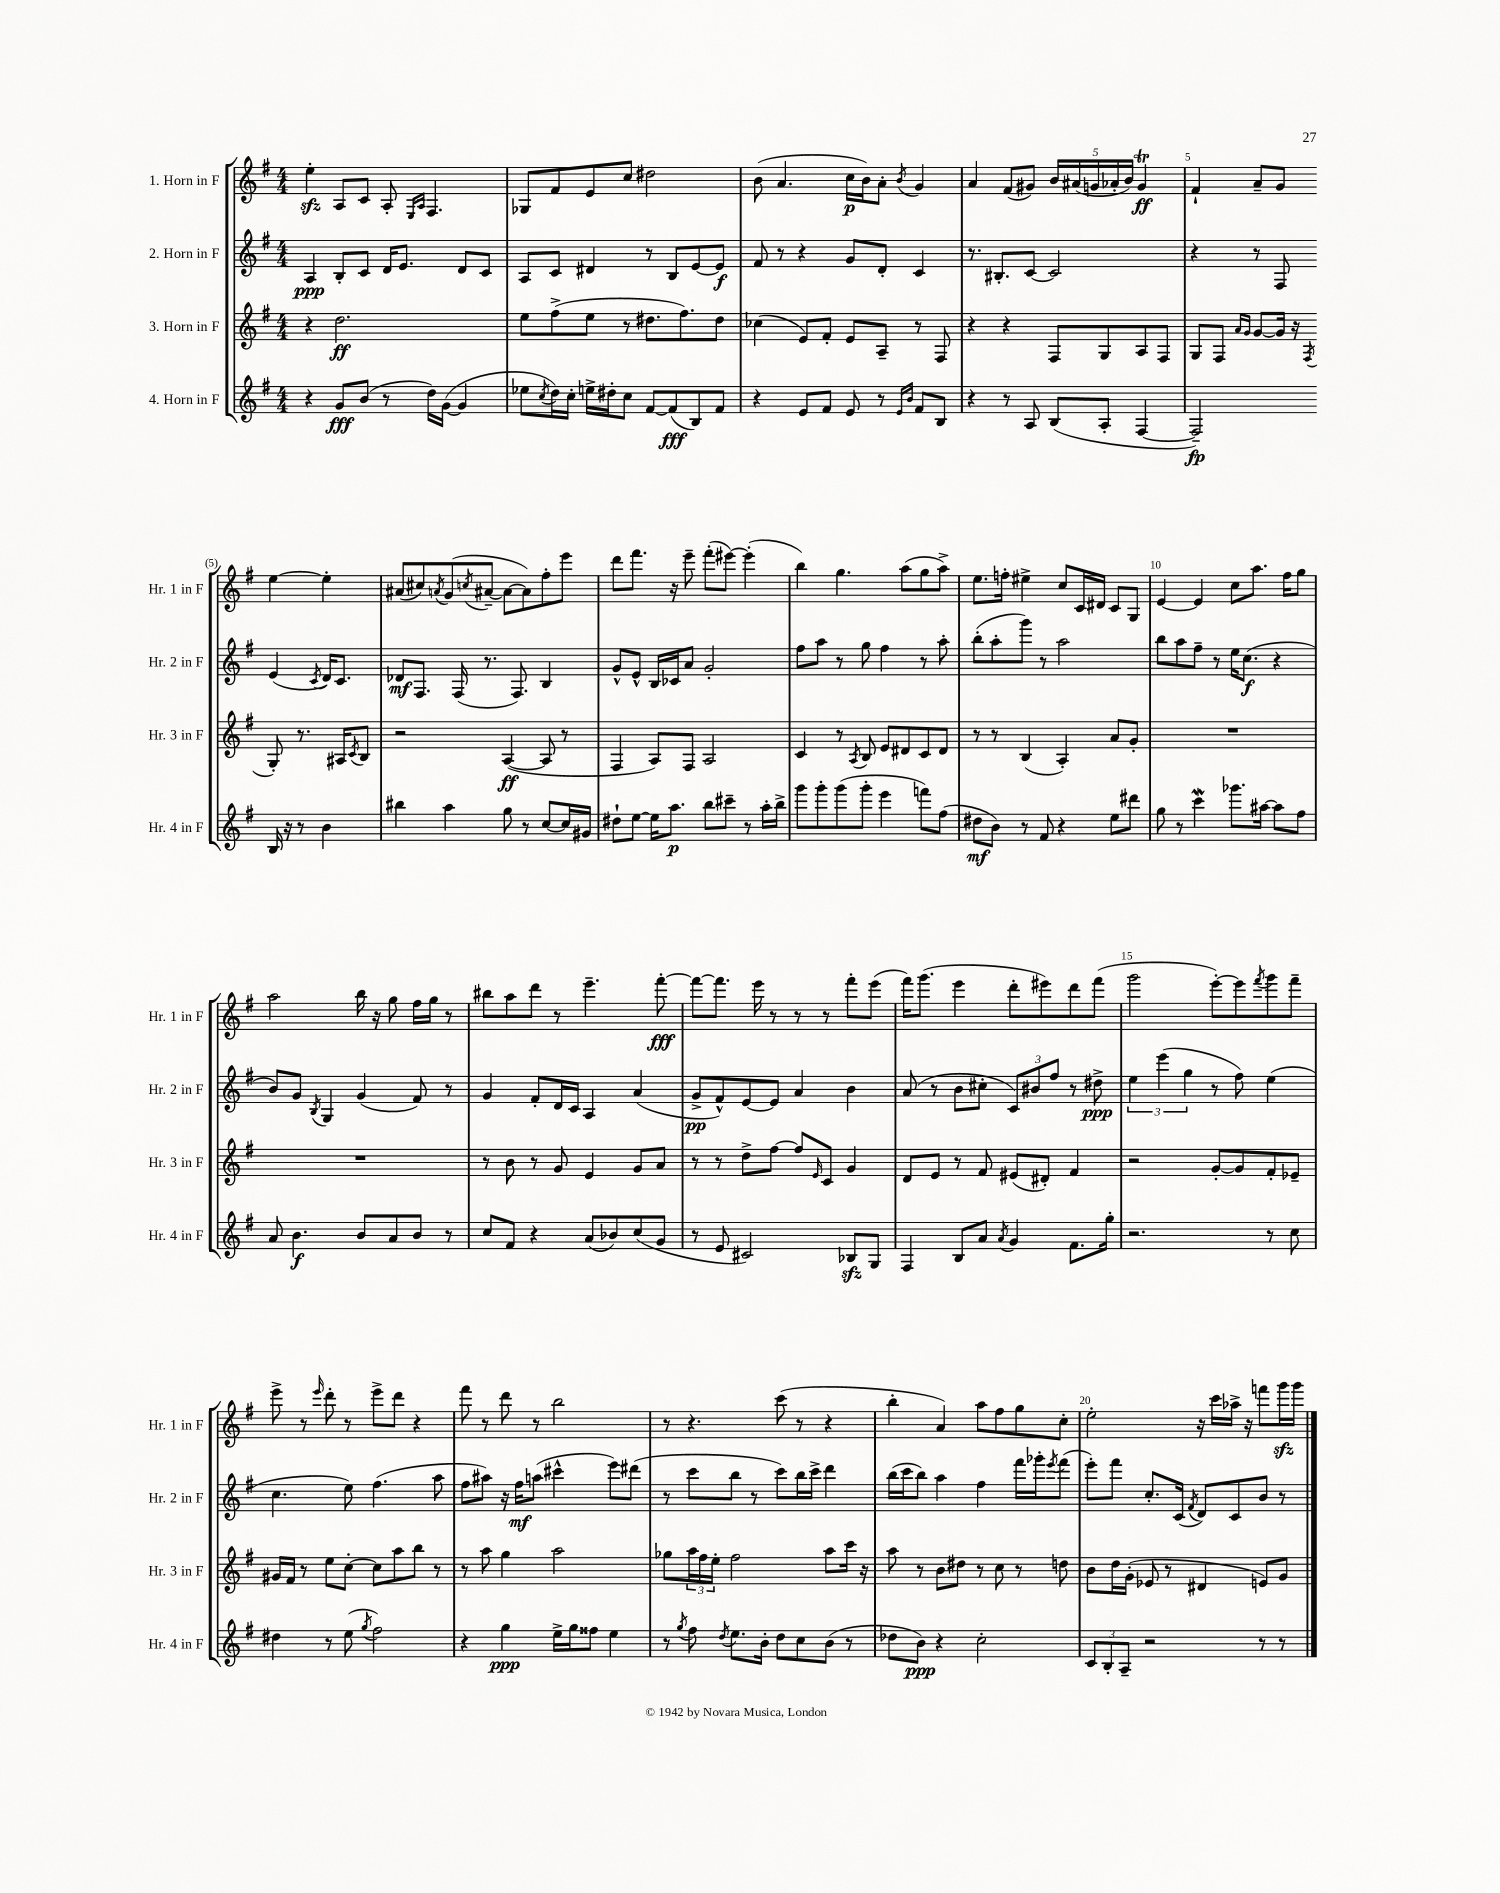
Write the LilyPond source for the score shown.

<<
\new StaffGroup <<
\new Staff = "s0" \with { instrumentName = "1. Horn in F" shortInstrumentName = "Hr. 1 in F" } {
    \clef treble \key g \major \numericTimeSignature \time 4/4
    e''4-.\sfz a8 c'8 a8-. \grace { e16 a16 } fis4. |
    ges8 fis'8 e'8 c''8 dis''2 |
    b'8( a'4. c''16\p b'16) a'8-. \acciaccatura { b'8 } g'4 |
    a'4 fis'8( gis'8) \tuplet 5/4 { b'16 ais'16( g'16 aes'16-. b'16) } g'4\trill\ff |
    fis'4-! a'8-- g'8 e''4~ e''4-. |
    ais'8( cis''8) \acciaccatura { a'8 } g'8( \acciaccatura { c''8 } ais'8~-- ais'8~ ais'8) fis''8-. e'''8 |
    d'''8 fis'''8. r16 e'''8-- fis'''8-.( eis'''8~) eis'''4-.( |
    b''4) g''4. a''8( g''8 a''8->) |
    e''8. f''16-. eis''4-> c''8 c'16 dis'16 c'8 g8 |
    e'4~ e'4 c''8 a''8. fis''16 g''8 |
    a''2 b''16 r16 g''8 fis''16 g''16 r8 |
    bis''8 a''8 d'''8 r8 e'''4.-- fis'''8~-.\fff |
    fis'''8~ fis'''8. e'''16 r8 r8 r8 fis'''8-. e'''8( |
    fis'''16) g'''8.( e'''4 d'''8-. eis'''8) d'''8 fis'''8( |
    g'''2 e'''8~-.) e'''8 \acciaccatura { fis'''8 } g'''8 fis'''8-- |
    e'''8-> r8 \grace { e'''16 } d'''8-. r8 e'''8-> d'''8 r4 |
    fis'''8 r8 d'''8 r8 b''2 |
    r8 r4. c'''8( r8 r4 |
    b''4-. a'4) a''8 fis''8 g''8 c''8-. |
    e''2-. r16 c'''16 aes''16-> r16 f'''8 g'''16\sfz g'''16 \bar "|." |
}
\new Staff = "s1" \with { instrumentName = "2. Horn in F" shortInstrumentName = "Hr. 2 in F" } {
    \clef treble \key g \major \numericTimeSignature \time 4/4
    a4\ppp b8-. c'8 d'16 e'8. d'8 c'8 |
    a8 c'8 dis'4 r8 b8 e'8~ e'8\f |
    fis'8 r8 r4 g'8 d'8-. c'4 |
    r8. bis8.-. c'8~ c'2 |
    r4 r8 fis8 e'4( \acciaccatura { c'8 } d'16) c'8. |
    des'8\mf fis8. fis16( r8. fis8.) b4 |
    g'8-^ e'8-^ b16 ces'16 a'8 g'2-. |
    fis''8 a''8 r8 g''8 fis''4 r8 a''8-. |
    b''8-.( a''8-. g'''8) r8 a''2 |
    b''8 a''8 fis''8-- r8 e''16 c''8.\f( r4 |
    b'8) g'8 \acciaccatura { b8 } g4 g'4( fis'8) r8 |
    g'4 fis'8-. d'16 c'16 a4 a'4( |
    g'8->\pp fis'8-^) e'8~ e'8 a'4 b'4 |
    a'8( r8 b'8 cis''8-. \tuplet 3/2 { c'8) bis'8 fis''8 } r8 dis''8->\ppp |
    \tuplet 3/2 { e''4 e'''4( g''4 } r8 fis''8) e''4( |
    c''4. e''8) fis''4.( a''8 |
    fis''8 ais''8) r16 fis''16\mf a''8( cis'''4-^ e'''8) dis'''8( |
    r8 c'''8 b''8 r8 c'''8) b''16 c'''16-> d'''4 |
    b''16( c'''16 b''8) a''4 fis''4 fis'''16 ges'''16-. \acciaccatura { e'''8 } fis'''8( |
    e'''8-.) fis'''8 c''8.-. c'16( \acciaccatura { fis'8 } d'8) c'8 b'8 r8 \bar "|." |
}
\new Staff = "s2" \with { instrumentName = "3. Horn in F" shortInstrumentName = "Hr. 3 in F" } {
    \clef treble \key g \major \numericTimeSignature \time 4/4
    r4 d''2.\ff |
    e''8 fis''8->( e''8 r8 dis''8. fis''8.) dis''8 |
    ces''4( e'8) fis'8-. e'8 a8-- r8 fis8 |
    r4 r4 fis8 g8 a8 fis8 |
    g8 fis8 \grace { a'16 g'16 } g'8~ g'16 r16 \acciaccatura { fis8 } g8-. r8. ais16 \acciaccatura { c'8 } b8 |
    r2 a4~\ff( a8 r8 |
    fis4 a8) fis8 a2 |
    c'4 r8 \acciaccatura { a8 } b8 e'8 dis'8 c'8 dis'8 |
    r8 r8 b4( a4-.) a'8 g'8-. |
    R1 |
    R1 |
    r8 b'8 r8 g'8 e'4 g'8 a'8 |
    r8 r8 d''8-> fis''8~ fis''8 \grace { e'16 } c'8 g'4 |
    d'8 e'8 r8 fis'8 eis'8( dis'8-.) fis'4 |
    r2 g'8~-. g'8 fis'8-. ees'8-- |
    gis'16 fis'16 r8 e''8 c''8~-. c''8 a''8 b''8 r8 |
    r8 a''8 g''4 a''2 |
    ges''8 \tuplet 3/2 { a''16 fis''16 e''16-. } fis''2 a''8 c'''16 r16 |
    a''8 r8 b'8 dis''8 r8 c''8 r8 d''8 |
    b'8 d''16 g'16-.( ees'8 r8 dis'4 e'8) g'8 \bar "|." |
}
\new Staff = "s3" \with { instrumentName = "4. Horn in F" shortInstrumentName = "Hr. 4 in F" } {
    \clef treble \key g \major \numericTimeSignature \time 4/4
    r4 g'8\fff b'8( r8 d''16) g'16~( g'4 |
    ees''8 \acciaccatura { c''8 } d''16) c''16-. e''16-> dis''16-. c''8 fis'8~ fis'8\fff( b8) fis'8 |
    r4 e'8 fis'8 e'8 r8 \grace { e'16 b'16 } fis'8 b8 |
    r4 r8 a8 b8( a8-. fis4~ |
    fis2--\fp) b16 r16 r8 b'4 |
    bis''4 a''4 g''8 r8 c''8~ c''16 gis'16 |
    dis''8-! e''8~ e''16 a''8.\p b''8 cis'''8-- r8 a''16-. b''16-> |
    g'''8 g'''8-. g'''8( g'''8-. e'''4 f'''8) fis''8( |
    dis''8\mf b'8) r8 fis'8 r4 e''8 dis'''8 |
    g''8 r8 c'''4\mordent ges'''8. ais''16~ ais''8 fis''8 |
    a'8 b'4.\f b'8 a'8 b'8 r8 |
    c''8 fis'8 r4 a'8( bes'8) c''8( g'8 |
    r8 e'8 cis'2) bes8\sfz g8 |
    fis4 b8 a'8 \acciaccatura { a'8 } g'4 fis'8. g''16-. |
    r2. r8 c''8 |
    dis''4 r8 e''8( \acciaccatura { g''8 } fis''2) |
    r4 g''4\ppp e''16-> g''16 fisis''8 e''4 |
    r8 \acciaccatura { g''8 } fis''8 \acciaccatura { d''8 } e''8. b'16-. d''8 c''8 b'8( r8 |
    des''8 b'8\ppp) r4 c''2-. |
    \tuplet 3/2 { c'8 b8-. a8-- } r2 r8 r8 \bar "|." |
}
>>
>>
\layout { \context { \Score \override BarNumber.break-visibility = ##(#f #t #t) barNumberVisibility = #(every-nth-bar-number-visible 5) } }
